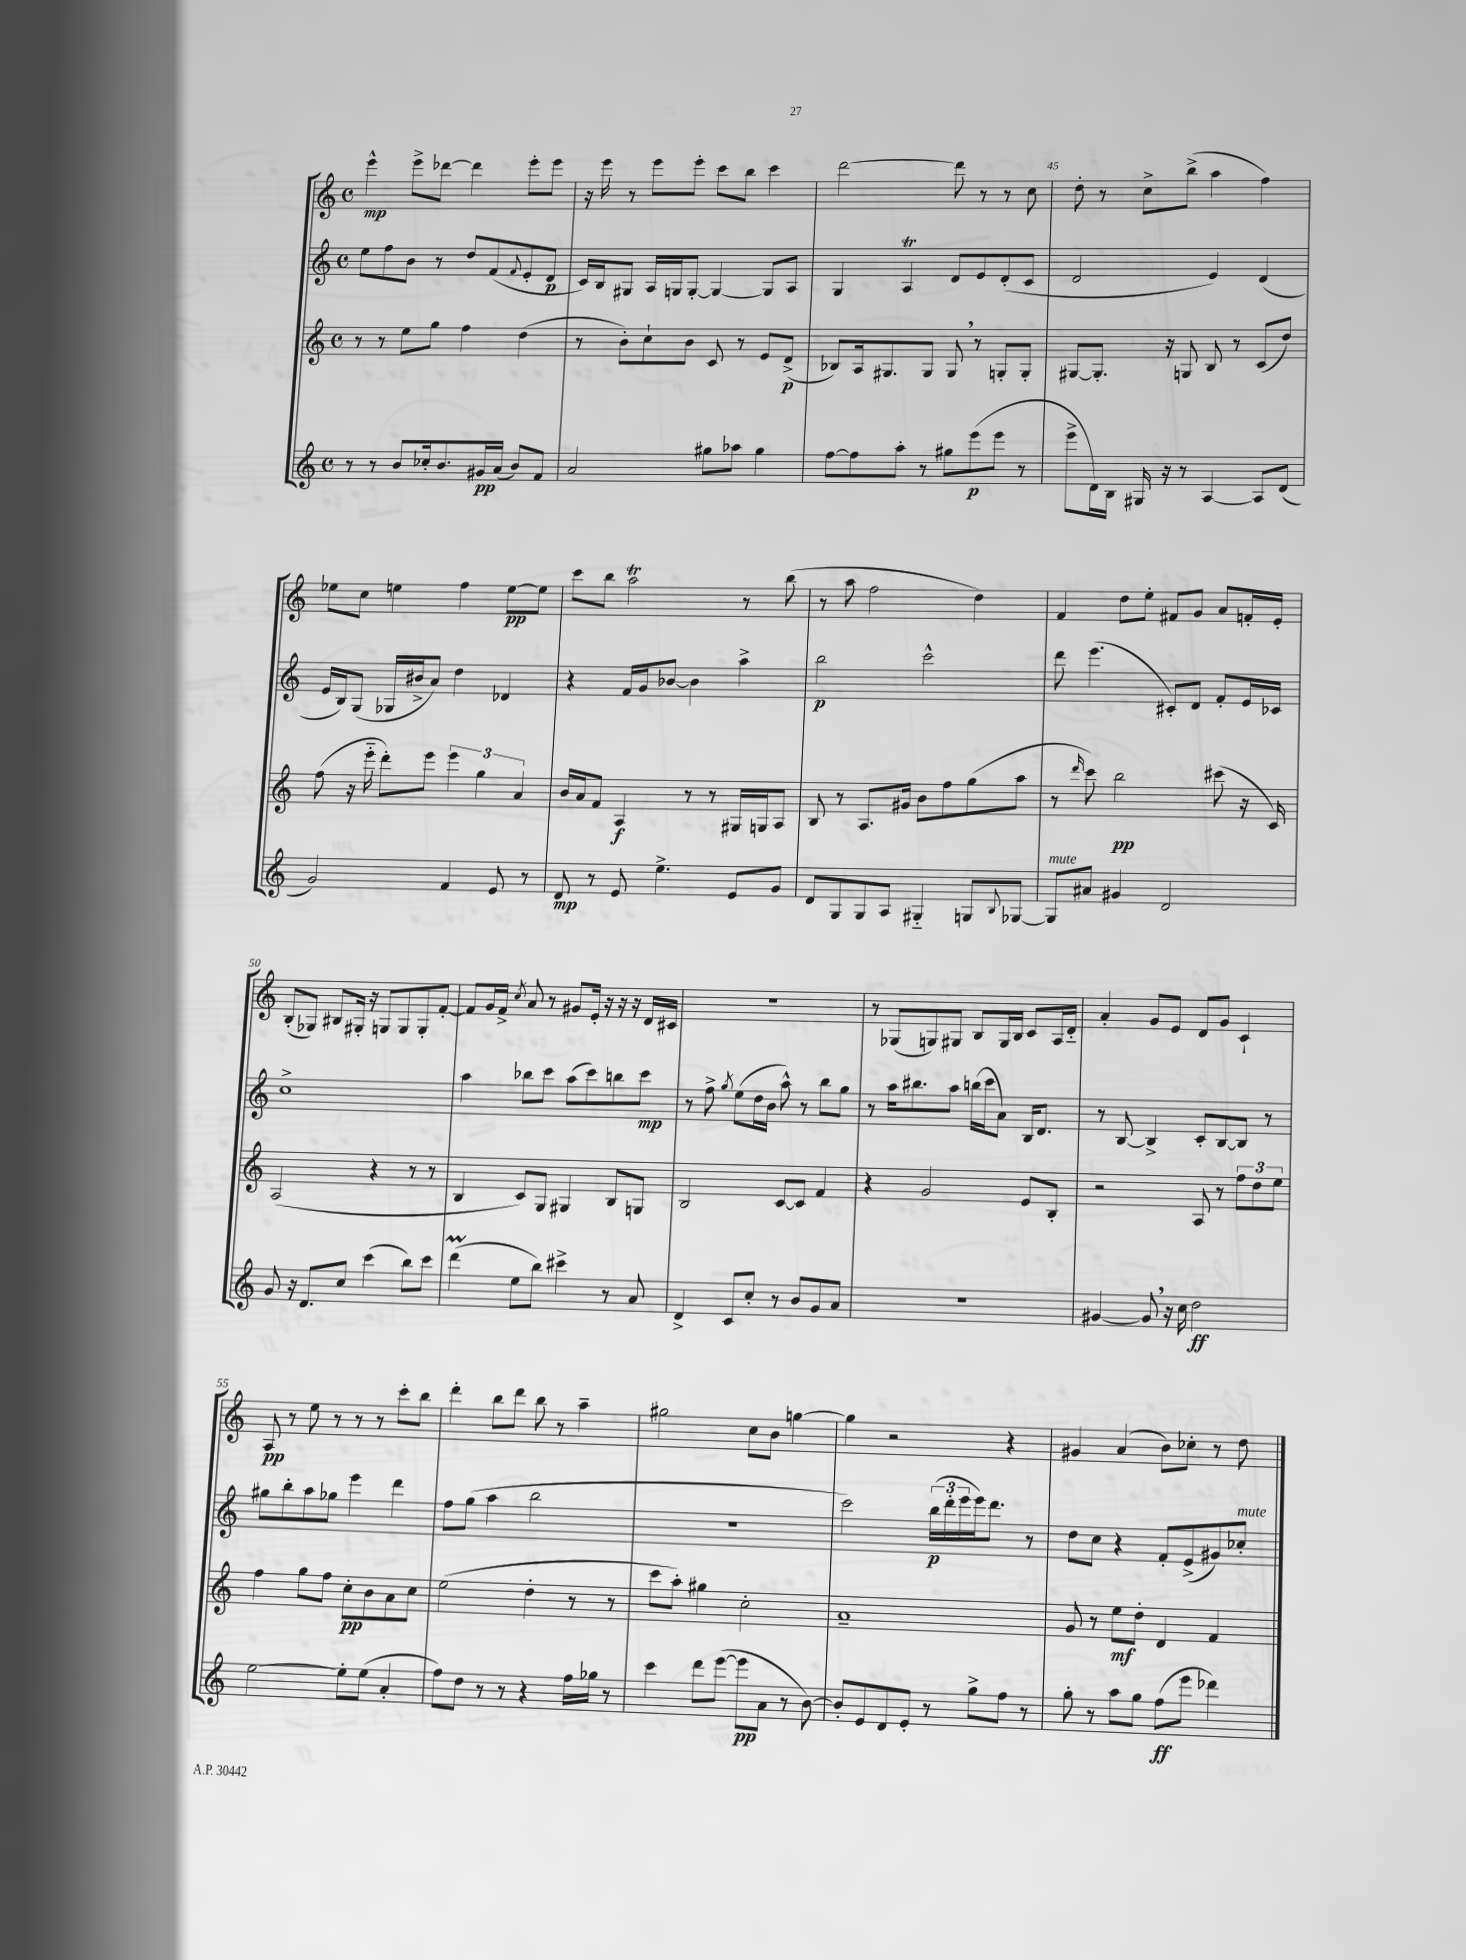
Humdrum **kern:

**kern	**kern	**kern	**kern
*staff4	*staff3	*staff2	*staff1
*clefG2	*clefG2	*clefG2	*clefG2
*k[]	*k[]	*k[]	*k[]
*M4/4	*M4/4	*M4/4	*M4/4
*met(c)	*met(c)	*met(c)	*met(c)
8r	8r	8ee\L	4eee^^\
8r	8r	8ff\	.
8b/L	8ee\L	8b\J	8eee^\L
16cc-'/k	8gg\J	8r	[8ddd-\J
8.b/	.	.	.
.	4ff\	8dd/L	4ddd-\]
16g#/L	.	(8f/	.
(16a/JJ	.	.	.
.	.	8qqf/	.
8b/L)	(4dd\	8e'/	8eee'\L
8f/J	.	8d/J	8eee\J
=	=	=	=
2a/	8r	16c/LL)	16r
.	.	16B/J	16eee\
.	8b'\L)	8G#/J	8r
.	8cc`\	16A/LL	8eee\L
.	.	16G/J	.
.	8b\J	[8G'/J	8eee'\J
8gg#\L	8c/	4G/_	8ccc\L
8aa-\J	8r	.	8bb\J
4gg#\	8e/L	8G/]L	4ccc\
.	(8d^/J	8A/J	.
=	=	=	=
[8ff\L	8B-/L)	4G/	[2ddd\
8ff\]	16A/k	.	.
.	8.G#/	.	.
8aa'\J	.	4A/	.
8r	8G#/J	.	.
8gg#\L	8G#/	8d/L	8ddd\]
(8eee\	8r	8e/	8r
8eee\J	8G'/L	(8d'/	8r
8r	8G'/J	8c/J	8cc\
=	=	=	=
8eee^\L	[8G#/L	2d/	8dd'\
16d\L)	8.G#'/]J	.	8r
16B\JJ	.	.	.
16G#/	.	.	8cc^\L
16r	16r	.	.
8r	8G/	.	(8bb^\J
[4A/	8B/	4e/)	4aa\
.	8r	.	.
8A/]L	(8c/L	(4d/	4ff\)
(8d/J	8dd/J)	.	.
=	=	=	=
2g/)	(8ff\	16e/LL	8ee-\L
.	.	16B/J)	.
.	16r	(8G/J	8cc\J
.	16eee'~\	.	.
.	8ddd'\L)	16G-/LL	4ee\
.	.	16b#^/J	.
.	8eee\J	8a/J)	.
4f/	6eee\	4dd\	4ff\
.	6gg\	.	.
8e/	.	4d-/	[8ee\L
.	6a/	.	.
8r	.	.	8ee\]J
=	=	=	=
8d/	16b/LL	4r	8ccc\L
.	16a/J	.	.
8r	8f/J	.	8bb\J
8e/	4A/	16f/LL	2aa\
.	.	16g/J	.
4.ee^\	.	[8b-/J	.
.	8r	4b-\]	.
.	8r	.	.
8e/L	16G#/LL	4aa^\	8r
.	16G/J	.	.
8g/J	8A/J	.	(8bb\
=	=	=	=
8d/L	8B/	2bb\	8r
8G/	8r	.	8aa\
8G/	8.A/L	.	2ff\
8A/J	.	.	.
.	16g#/Jk	.	.
4G#'~/	8b\L	2ccc^^\	.
.	8ff\	.	.
8G/L	(8gg\	.	4dd\)
8qqB/	.	.	.
[8G-/J	8aa\J	.	.
=	=	=	=
8G-/]L	8r	8ddd\	4f/
.	16qqddd/	.	.
8a#/J	8ccc\)	(4.eee\	.
4g#/	2bb\	.	8dd\L
.	.	.	8ee'\J
2d/	.	8c#'/L)	8f#/L
.	.	8d/J	8g/J
.	(8ccc#\	8f'/L	8a/L
.	16r	16e/L	16f'/L
.	16c/)	16c-/JJ	16e'/JJ
=	=	=	=
8g/	(2A/	1cc^	(8B'/L
16r	.	.	8G-/J)
8.d/L	.	.	.
.	.	.	8B#/L
8cc/J	.	.	16G#'/Jk
.	.	.	16r
(4ccc\	4r	.	8G/L
.	.	.	8G/
8bb\L)	8r	.	8G'/
8ccc\J	8r	.	[8f'/J
=	=	=	=
(4ddd\	4B/	4aa\	8f/]L
.	.	.	16g/L
.	.	.	16f^/JJ
.	.	.	8qcc/
8ee\L	8c/L)	8bb-\L	8a/
8bb\J)	8G/J	8ccc\J	8r
4ccc#^\	4G#/	(8aa\L	8g#/L
.	.	8ccc\)	16e'/Jk
.	.	.	16r
8r	8B/L	8bb\	16r
.	.	.	16r
8a/	8G/J	8ccc\J	16d/LL
.	.	.	16c#/JJ
=	=	=	=
4d^/	2B/	8r	1r
.	.	8ff^\	.
.	.	8qgg/	.
8c/L	.	(8ee\L	.
8cc'/J	.	16dd\L	.
.	.	16b\JJ	.
8r	[8c/L	8aa^^\)	.
8b/L	8c/]J	8r	.
8g/	4f/	8bb\L	.
8a/J	.	8gg\J	.
=	=	=	=
1r	4r	8r	8r
.	.	16aa\LK	(8G-/L
.	.	8.bb#\	.
.	2g/	.	8G/)
.	.	8aa\J	8G#/J
.	.	(16bb\LL	8B/L
.	.	16ccc\J	.
.	.	8a\J)	16G#/L
.	.	.	16B/JJ
.	8e/L	16B/LK	8c/L
.	.	8.d/J	.
.	8B'/J	.	16A/L
.	.	.	16d'~/JJ
=	=	=	=
[4g#/	2r	8r	4a'/
.	.	[8B/	.
8g#/]	.	4B^/]	8g/L
16r	.	.	8e/J
16cc\	.	.	.
2dd\	8A/	8c'/L	8d/L
.	8r	[8B/	8g/J
.	12ff\L	8B/]J	4c`/
.	12dd\	.	.
.	.	8r	.
.	12ee\J	.	.
=	=	=	=
[2ee\	4ff\	8gg#\L	8A/
.	.	8bb'\	8r
.	8gg\L	8aa\	8ee\
.	8ff\J	8gg-\J	8r
8ee'\]L	8cc'\L	4eee\	8r
(8ee\J	8b\	.	8r
4a'/	8a\	4ddd\	8ccc'\L
.	8cc\J	.	8bb\J
=	=	=	=
8ff\L)	(2ee\	8ff\L	4ddd'\
8dd\J	.	(8gg\J	.
8r	.	4aa\	8bb\L
8r	.	.	8ddd\J
4r	4dd'\	2bb\	8bb\
.	.	.	8r
16ff\LL	8r	.	4aa~\
16gg-\JJ	.	.	.
8r	8r	.	.
=	=	=	=
4ccc\	8ccc\L	1r	2gg#\
.	8aa'\J)	.	.
8ddd\L	4gg#\	.	.
([8eee\J	.	.	.
8eee\]L	2cc'\	.	8cc\L
8a\J	.	.	8b\J
8r	.	.	[4gg\
[8b\)	.	.	.
=	=	=	=
8b'/]L	1a~	2ccc\)	4gg\]
8e/	.	.	.
8d/	.	.	2r
8e'/J	.	.	.
8r	.	(24bb\LL	.
.	.	24ddd'\	.
.	.	24eee\	.
8gg^\L	.	16eee\J)	.
.	.	8.ddd\J	.
8ff\J	.	.	4r
8r	.	8r	.
=	=	=	=
8gg'\	8g/	8dd\L	4g#/
8r	8r	8cc\J	.
8aa\L	8ee\L	4r	(4a/
8gg\J	8dd'\J	.	.
(8ff\L	4d/	8f'/L	8b\L)
8eee\J	.	(8e^/	8cc-'\J
4ddd-\)	4f/	8g#/)	8r
.	.	8cc-'/J	8dd\
==	==	==	==
*-	*-	*-	*-
